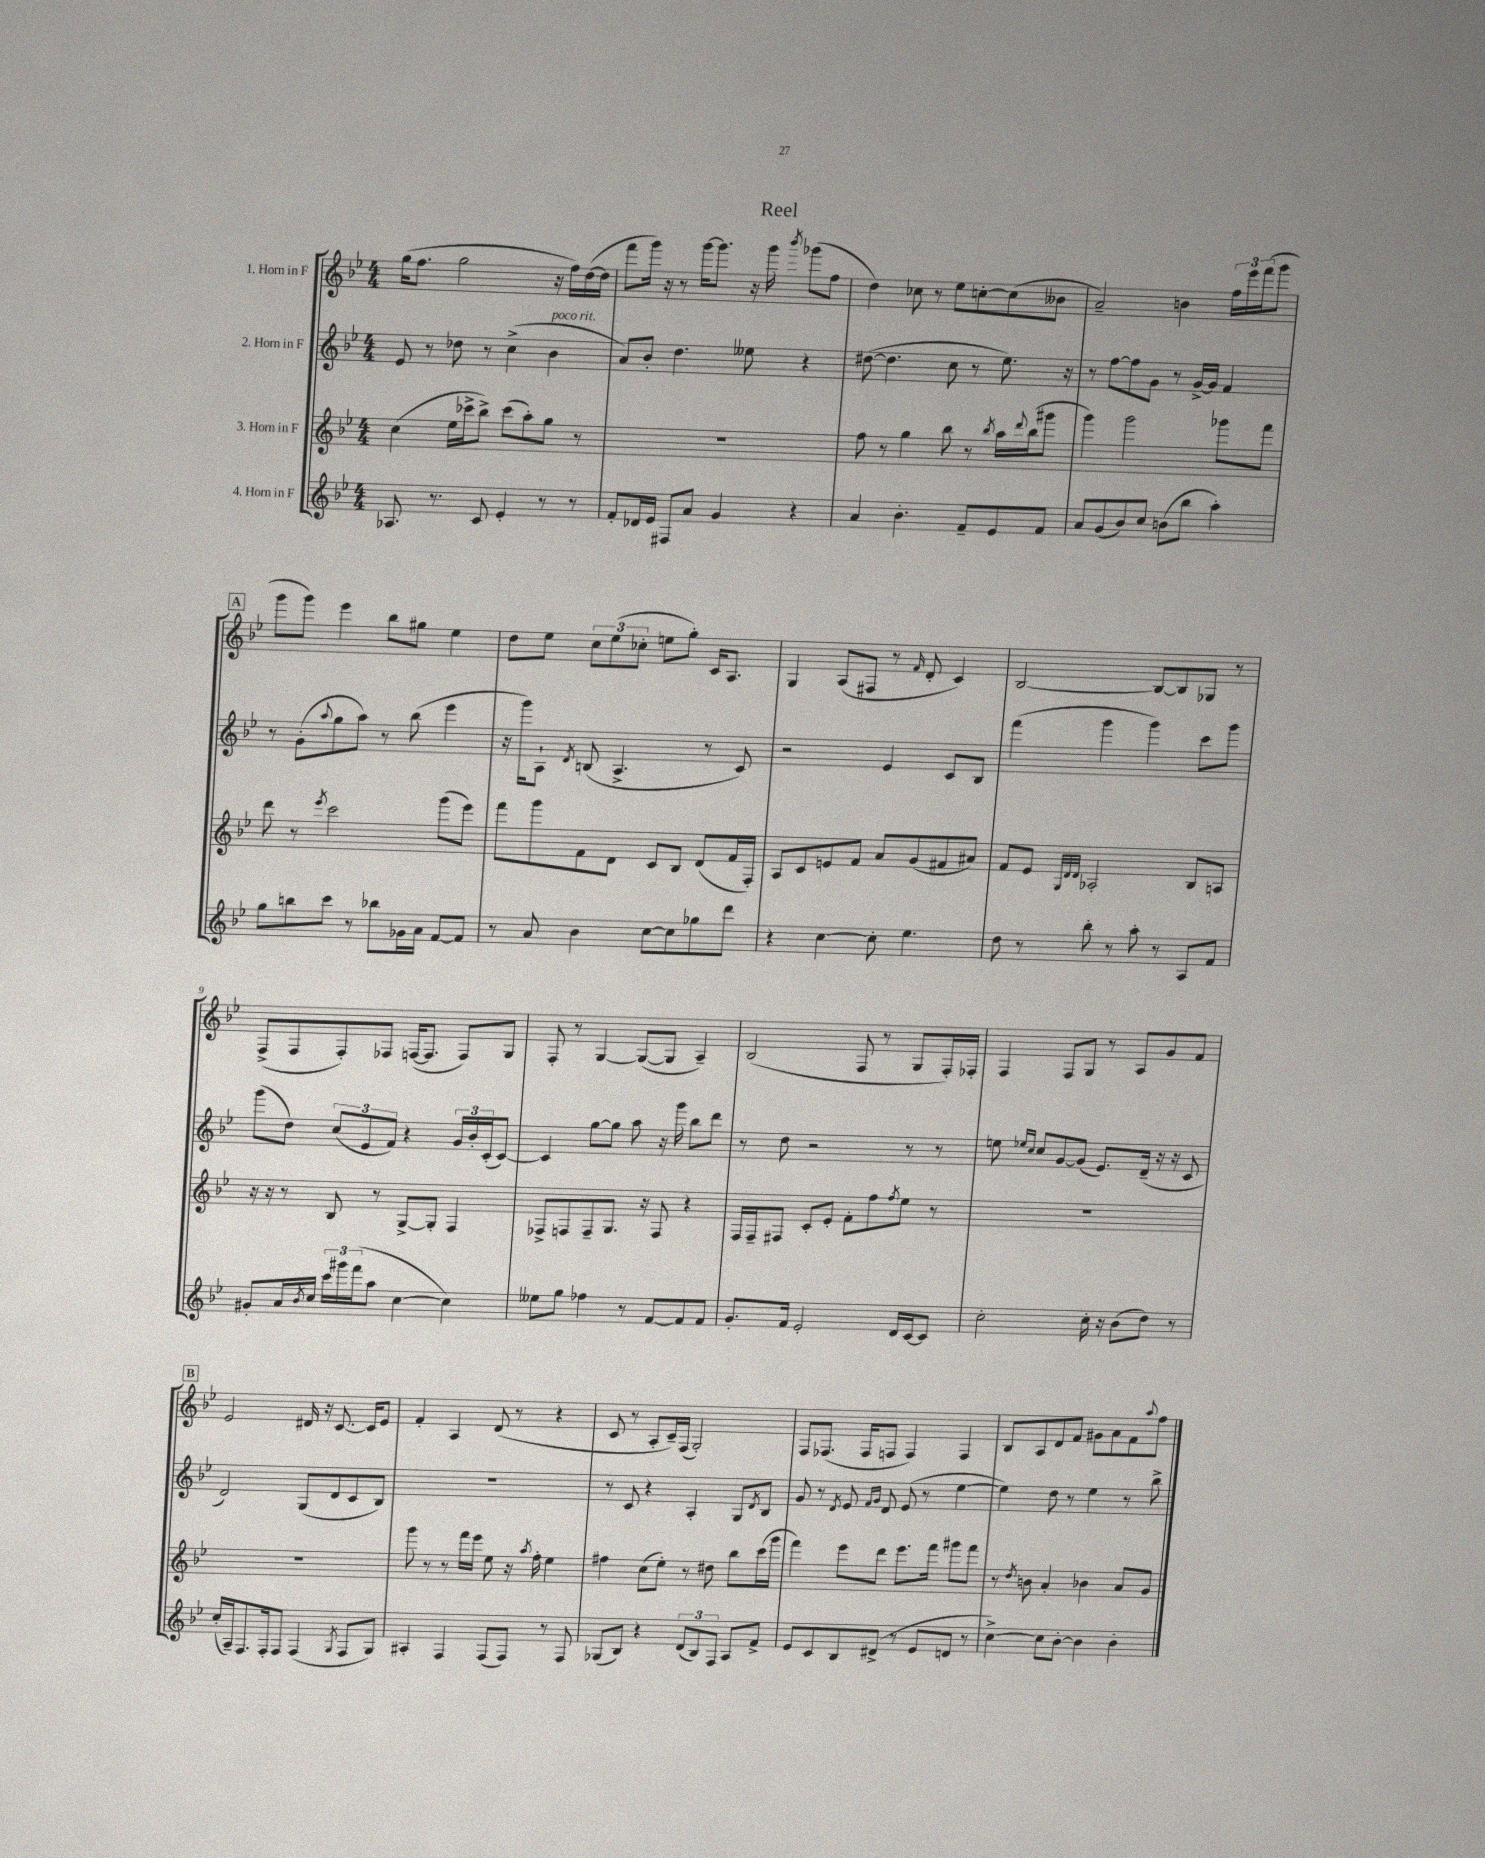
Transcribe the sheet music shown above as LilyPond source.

\header { title = "Reel" }
<<
\new StaffGroup <<
\new Staff = "s0" \with { instrumentName = "1. Horn in F" } {
    \clef treble \key bes \major \numericTimeSignature \time 4/4
    g''16( f''8. g''2 r16 f''16) d''16~( d''16 |
    f'''8 g'''16) r16 r8 g'''16~ g'''8. r16 g'''16 \acciaccatura { bes'''8 } ges'''8( f''8 |
    d''4) ces''8 r8 ees''8 c''8~-. c''8( beses'8 |
    a'2--) b'4 \tuplet 3/2 { f''16 ees'''16 f'''16( } g'''8 |
    \mark \markup { \box "A" } g'''8 g'''8) ees'''4 bes''8 gis''8 ees''4 |
    d''8 ees''8 \tuplet 3/2 { c''8 ees''8( ces''8-. } e''8 g''8-.) c'16 a8. |
    g4 a8( fis8 r8 \grace { f'16 } d'8-. c'4) |
    bes2~ bes8~ bes8 ges8 r8 |
    f8->( f8 f8-.) fes8 f16~( f8. f8) g8 |
    f8-. r8 g4~ g8~( g8 a4--) |
    bes2( f8 r8 g8 f16-.) fes16-. |
    f4 f8 g8 r8 a8 g'8 f'8 |
    \mark \markup { \box "B" } ees'2 dis'16 r16 c'8.~ c'16 ees'8 |
    f'4-. a4 d'8( r8 r4 |
    c'8 r8 a8-. c'16--) f16( g2-.) |
    f8 fes8.( fes16 f8 f4) f4 |
    bes8 a8 d'8 f'8 gis'8 a'8 f'8 \appoggiatura { a''8 } f''8 \bar "|." |
}
\new Staff = "s1" \with { instrumentName = "2. Horn in F" } {
    \clef treble \key bes \major \numericTimeSignature \time 4/4
    ees'8 r8 des''8 r8 c''4->( bes'4^\markup { \italic "poco rit." } |
    a'8) bes'8-. d''4. eeses''8 r4 |
    dis''8~( dis''4. c''8 r8 ees''8.) r16 |
    r8 f''8~ f''8 g'8 r8 g'16~-> g'16 f'4 |
    \mark \markup { \box "A" } r8 g'8-.( \appoggiatura { a''8 } g''8 a''8) r8 bes''8( ees'''4 |
    r16 g'''16) a8-! \acciaccatura { d'8 } b8( a4.-> r8 c'8) |
    r2 ees'4 c'8 bes8 |
    f'''4( g'''4 g'''4) c'''8 g'''8 |
    g'''8( d''8) \tuplet 3/2 { c''8( ees'8 f'8) } r4 \tuplet 3/2 { g'16 bes'16-. c'16-.( } c'8~) |
    c'4 g''8~ g''8 a''8 r16 g'''16 bes''8 d'''8 |
    r8 d''8 r2 r8 r8 |
    e''8 \grace { ees''16 c''16 } c''8 g'8~ g'8( ees'8.) d'16--( r16 r16 c'8 |
    \mark \markup { \box "B" } d'2) g8( d'8 c'8 bes8) |
    R1 |
    r8 c'8 r4 a4-. g8 \acciaccatura { d'8 } bes8 |
    g'8 r8 \acciaccatura { d'8 } ees'8 \grace { f'16 g'16 } d'8 ees'8( r8 ees''4~ |
    ees''4) d''8 r8 ees''4 r8 bes''8-> \bar "|." |
}
\new Staff = "s2" \with { instrumentName = "3. Horn in F" } {
    \clef treble \key bes \major \numericTimeSignature \time 4/4
    c''4( ees''16 ces'''16-> bes''8->) ces'''8( a''8-.) g''8 r8 |
    R1 |
    f''8 r8 g''4 bes''8 r8 \acciaccatura { bes''8 } a''16 \appoggiatura { d'''8 } bes''16( gis'''8 |
    g'''4) g'''2 ges'''8 f'''8 |
    \mark \markup { \box "A" } d'''8 r8 \acciaccatura { ees'''8 } c'''2 g'''8( ees'''8) |
    f'''8 g'''8 f'8 d'8 c'8 bes8 d'8( f'16 f16-.) |
    a8 c'8 e'8 f'8 a'8 g'8( fis'8 ais'8) |
    f'8 ees'8 \grace { g32 d'32 d'32 } aes2-. bes8 a8 |
    r16 r16 r8 bes8 r8 g8~-> g8-. f4 |
    fes8-> f8 f8-- g8. r16 f8 r4 |
    f16 f16-- fis8 c'8-. ees'8-. f'8-. f''8 \acciaccatura { f''8 } ees''8 r8 |
    R1 |
    \mark \markup { \box "B" } R1 |
    g'''8 r8 r8 f'''16 ees'''16 ees''8 r16 \acciaccatura { a''8 } f''16-. ees''4 |
    fis''4 c''8( ees''8-.) r8 dis''8 bes''8 c'''16( g'''16 |
    f'''4) ees'''8 d'''8 ees'''8. f'''16 gis'''8 f'''8 |
    r8 \acciaccatura { d''8 } b'8 a'4-. bes'4 a'8 g'8 \bar "|." |
}
\new Staff = "s3" \with { instrumentName = "4. Horn in F" } {
    \clef treble \key bes \major \numericTimeSignature \time 4/4
    aes8. r8. c'8 ees'4-. r8 r8 |
    f'8-. des'16 ees'16 fis8 a'8 g'4 r4 |
    a'4 bes'4.-. f'8-- ees'8 f'8 |
    a'8 g'8( bes'8) c''8 b'8( bes''8 a''4-.) |
    \mark \markup { \box "A" } g''8 b''8 c'''8 r8 bes''8 ges'16 a'16 f'8~ f'8 |
    r8 a'8 bes'4 c''8~ c''8 ges''8 d'''8 |
    r4 c''4~ c''8-. ees''4. |
    d''8 r8 bes''8-. r8 a''8-. r8 a8 f'8 |
    gis'8-. a'16 \acciaccatura { bes'8 } c''16 \tuplet 3/2 { c'''16 gis'''16 f'''16( } a''8 c''4~ c''4) |
    eeses''8 g''8 fes''4 r8 f'8~ f'8 f'8 |
    g'8.-. f'16 ees'2-. d'16 c'16~ c'8 |
    c''2-. c''16-. r16 bes'8( d''8) r8 |
    \mark \markup { \box "B" } c''16-.( a16--) f8. f16-. f8 f4( \acciaccatura { g8 } f8 g8) |
    ais4-. f4 f8( f8) r8 f8 |
    ges8( bes8) r4 \tuplet 3/2 { d'8( bes8) f8 } a8 f'8-> |
    ees'8 c'8 bes8 dis'8->( r8 ees'8 d'8 r8 |
    c''4~->) c''8 bes'8~-. bes'4 bes'4-. \bar "|." |
}
>>
>>
